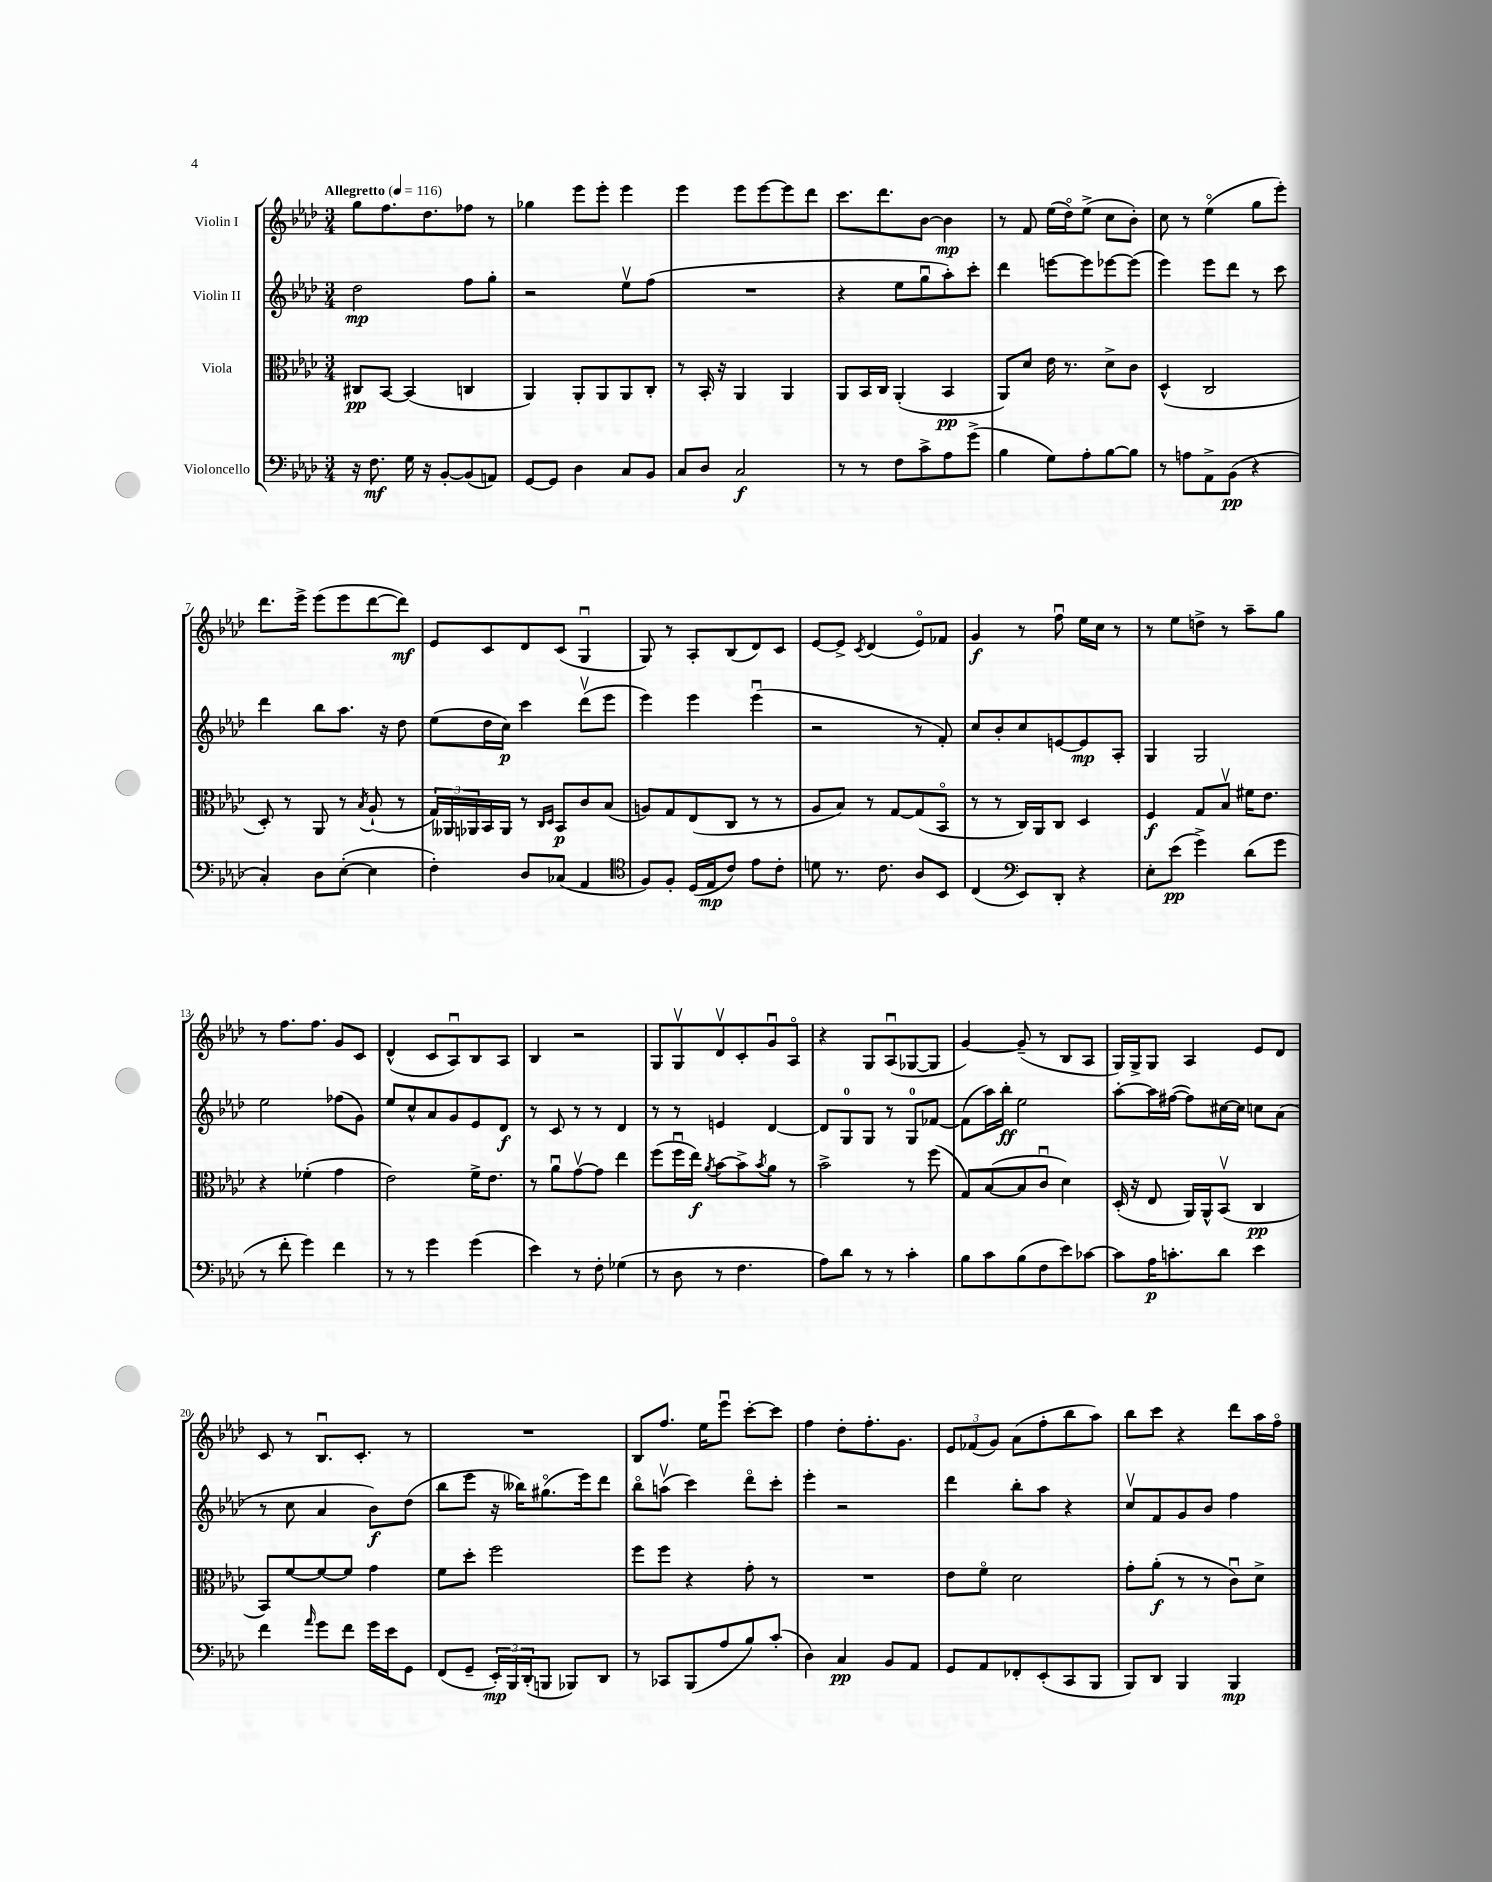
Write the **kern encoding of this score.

**kern	**kern	**kern	**kern
*staff4	*staff3	*staff2	*staff1
*clefF4	*clefC3	*clefG2	*clefG2
*k[b-e-a-d-]	*k[b-e-a-d-]	*k[b-e-a-d-]	*k[b-e-a-d-]
*M3/4	*M3/4	*M3/4	*M3/4
*MM116	*MM116	*MM116	*MM116
16r	8C#	2dd-	8gg
8.F	.	.	.
.	[8BB-	.	8.ff
16G	(4BB-]	.	.
16r	.	.	8.dd-
[8BB-'	.	.	.
(8BB-]	4C	8ff	8ff-
8AA)	.	8gg'	8r
=	=	=	=
[8GG	4AA-)	2r	4gg-
8GG]	.	.	.
4D-	8AA-'	.	8eee-
.	8AA-	.	8eee-'
8C	8AA-	8ee-v	4eee-
8BB-	8C'	(8ff	.
=	=	=	=
8C	8r	2.r	4eee-
8D-	16BB-'	.	.
.	16r	.	.
2C	4AA-	.	8eee-
.	.	.	[8eee-
.	4AA-	.	8eee-]
.	.	.	8ddd-
=	=	=	=
8r	8AA-	4r	8.ccc
8r	16BB-	.	.
.	16C	.	8.ddd-
8F	(4AA-'	8ee-	.
8c^	.	8ggu	[8b-
8A-	4BB-	8aa-')	4b-]
(8g^	.	8ccc'	.
=	=	=	=
4B-	8AA-)	4ddd-	8r
.	8d-	.	8f
8G)	16e-	[8eee	(16ee-
.	8.r	.	16dd-o)
8A-'	.	8eee]	(8ee-^
[8B-	8d-^	[8eee-	8cc
8B-]	8c	(8eee-]	8b-')
=	=	=	=
8r	(4D-^^	4eee-)	8cc
8A	.	.	8r
8AA-^	2C	8eee-	(4ee-o
(8BB-	.	8ddd-	.
4r	.	8r	8gg
.	.	8ccc	8eee-')
=	=	=	=
4C')	8D-')	4ddd-	8.ddd-
.	8r	.	.
.	.	.	16eee-^
8D-	8AA-	8bb-	(8eee-
([8E-'	8r	8.aa-	8eee-
.	8qB-	.	.
4E-]	(8A-`	.	[8ddd-
.	.	16r	.
.	8r	8dd-	8ddd-])
=	=	=	=
4F')	24G)	(8ee-	8e-
.	24AA--	.	.
.	24AA-	.	.
.	16BB-	16dd-	8c
.	16AA-	16cc)	.
8D-	8r	4ccc	8d-
.	16qqC	.	.
.	16qqD-	.	.
(8C-	8BB-	.	(8c
4AA-	8c	(8ddd-v	4Gu
.	(8B-	8eee-	.
=	=	=	=
*clefC4	*	*	*
8F)	8A)	4eee-)	8G)
8F'	8G	.	8r
(16D-	(8E-	4eee-	8A-'
16E-	.	.	.
8c)	8C	.	(8B-
8e-	8r	(4eee-u	8d-)
8c'	8r	.	8c
=	=	=	=
8d	8A-	2r	[8e-
8.r	8B-)	.	8e-^]
.	.	.	8qc
.	8r	.	(4d-
8.c	.	.	.
.	[8G	.	.
8A-	(8G]	8r	8e-o)
8BB-	8BB-o	8f')	8f-
=	=	=	=
(4C	8r	8cc	4g
.	8r	8b-'	.
*clefF4	*	*	*
8EE-)	16C)	8cc	8r
.	16AA-	.	.
8DD-'	8C	[8e	8ffu
4r	4D-	8e]	16ee-
.	.	.	16cc
.	.	8A-'	8r
=	=	=	=
8E-'	4F	4G	8r
(8e-	.	.	8ee-
4g^)	8G	2G	8dd^
.	8B-v	.	8r
(8d-	16f#	.	8aa-~
.	8.e-	.	.
8g	.	.	8gg
=	=	=	=
8r	4r	2ee-	8r
8f'	.	.	8.ff
4g)	(4f-'	.	.
.	.	.	8.ff
4f	4g	(8ff-	8g
.	.	8g)	8c
=	=	=	=
8r	2e-)	8ee-	(4d-^^
8r	.	8cc^^	.
4g	.	8a-	8c
.	.	8g	8A-u)
(4g	16f^	8e-	8B-
.	8.e-	.	.
.	.	8d-	8A-
=	=	=	=
4e-)	8r	8r	4B-
.	8a-u	8c	.
8r	[8gv	8r	2r
8F'	8g]	8r	.
(4G-	4ee-	4d-	.
=	=	=	=
8r	(8ff	8r	8G
8D-	16ffu	8r	8Gv
.	16ee-)	.	.
.	8qa-	.	.
8r	[8b-	4e	8d-v
4.F	8b-^]	.	8c'
.	8qb-	.	.
.	8a-	[4d-	8gu
.	8r	.	8A-o
=	=	=	=
8A-)	2b-^	8d-]	4r
8d-	.	8G	.
8r	.	8G	8G
8r	.	8r	(8A-u
4c'	8r	8G	[8G-
.	(8ff	[8f-	8G-]
=	=	=	=
8B-	8G)	(8f-]	[4g)
8c	([8B-	16aa-)	.
.	.	16bb-'	.
(8B-	8B-]	2ee-	(8g~]
8F	8cu	.	8r
8e-)	4d-)	.	8B-
[8c-	.	.	8A-
=	=	=	=
8c-]	(16D-'	[8aa-'	16G)
.	16r	.	16G^
16A-	8E-	16aa-]	8G
8.c'	.	([16ff#	.
.	16AA-)	8ff#])	4A-
.	16AA-^^	.	.
8d-	(8BB-v	[16cc#	.
.	.	16cc#]	.
4e-	4C	8cc	8e-
.	.	(8a-	8d-
=	=	=	=
4f	8BB-)	8r	8c
.	[8f	8cc	8r
16qqa-	.	.	.
8g	8f_	4a-	8.B-u
8f	8f]	.	.
.	.	.	8.c'
16g	4g	8b-)	.
16e-	.	.	.
8GG	.	(8dd-	8r
=	=	=	=
(8FF	8f	8bb-	2.r
8GG~	8dd-'	8eee-	.
24EE-')	2ff	16r	.
24BBB-	.	.	.
.	.	16bb--)	.
(24DD-'	.	.	.
8BBB	.	(8.gg#o	.
8BBB-)	.	.	.
.	.	16eee-)	.
8DD-	.	8ddd-	.
=	=	=	=
8r	8ff	8bb-o	8B-
8CC-	8ff	(8aav	8.ff
(8BBB-	4r	4ccc)	.
.	.	.	16ee-
8A-	.	.	8eee-u
8B-)	8g'	8ddd-o	[8ccc'
(8c'	8r	8ccc'	8ccc]
=	=	=	=
4D-)	2.r	4eee-'	4ff
4C	.	2r	8dd-'
.	.	.	8.ff'
8BB-	.	.	.
.	.	.	8.g
8AA-	.	.	.
=	=	=	=
8GG	8e-	4ddd-	12e-
.	.	.	(12f-
8AA-	8fo	.	.
.	.	.	12g)
8FF-'	2d-	8bb-'	(8a-
(8EE-'	.	8aa-	8ff'
8CC	.	4r	8bb-
8BBB-	.	.	8aa-)
=	=	=	=
8BBB-)	8g'	8ccv	8bb-
8DD-	(8a-'	8f	8ccc
4BBB-	8r	8g	4r
.	8r	8b-	.
4BBB-	8cu)	4ff	8ddd-
.	8d-^	.	16aa-
.	.	.	16ffo
==	==	==	==
*-	*-	*-	*-
